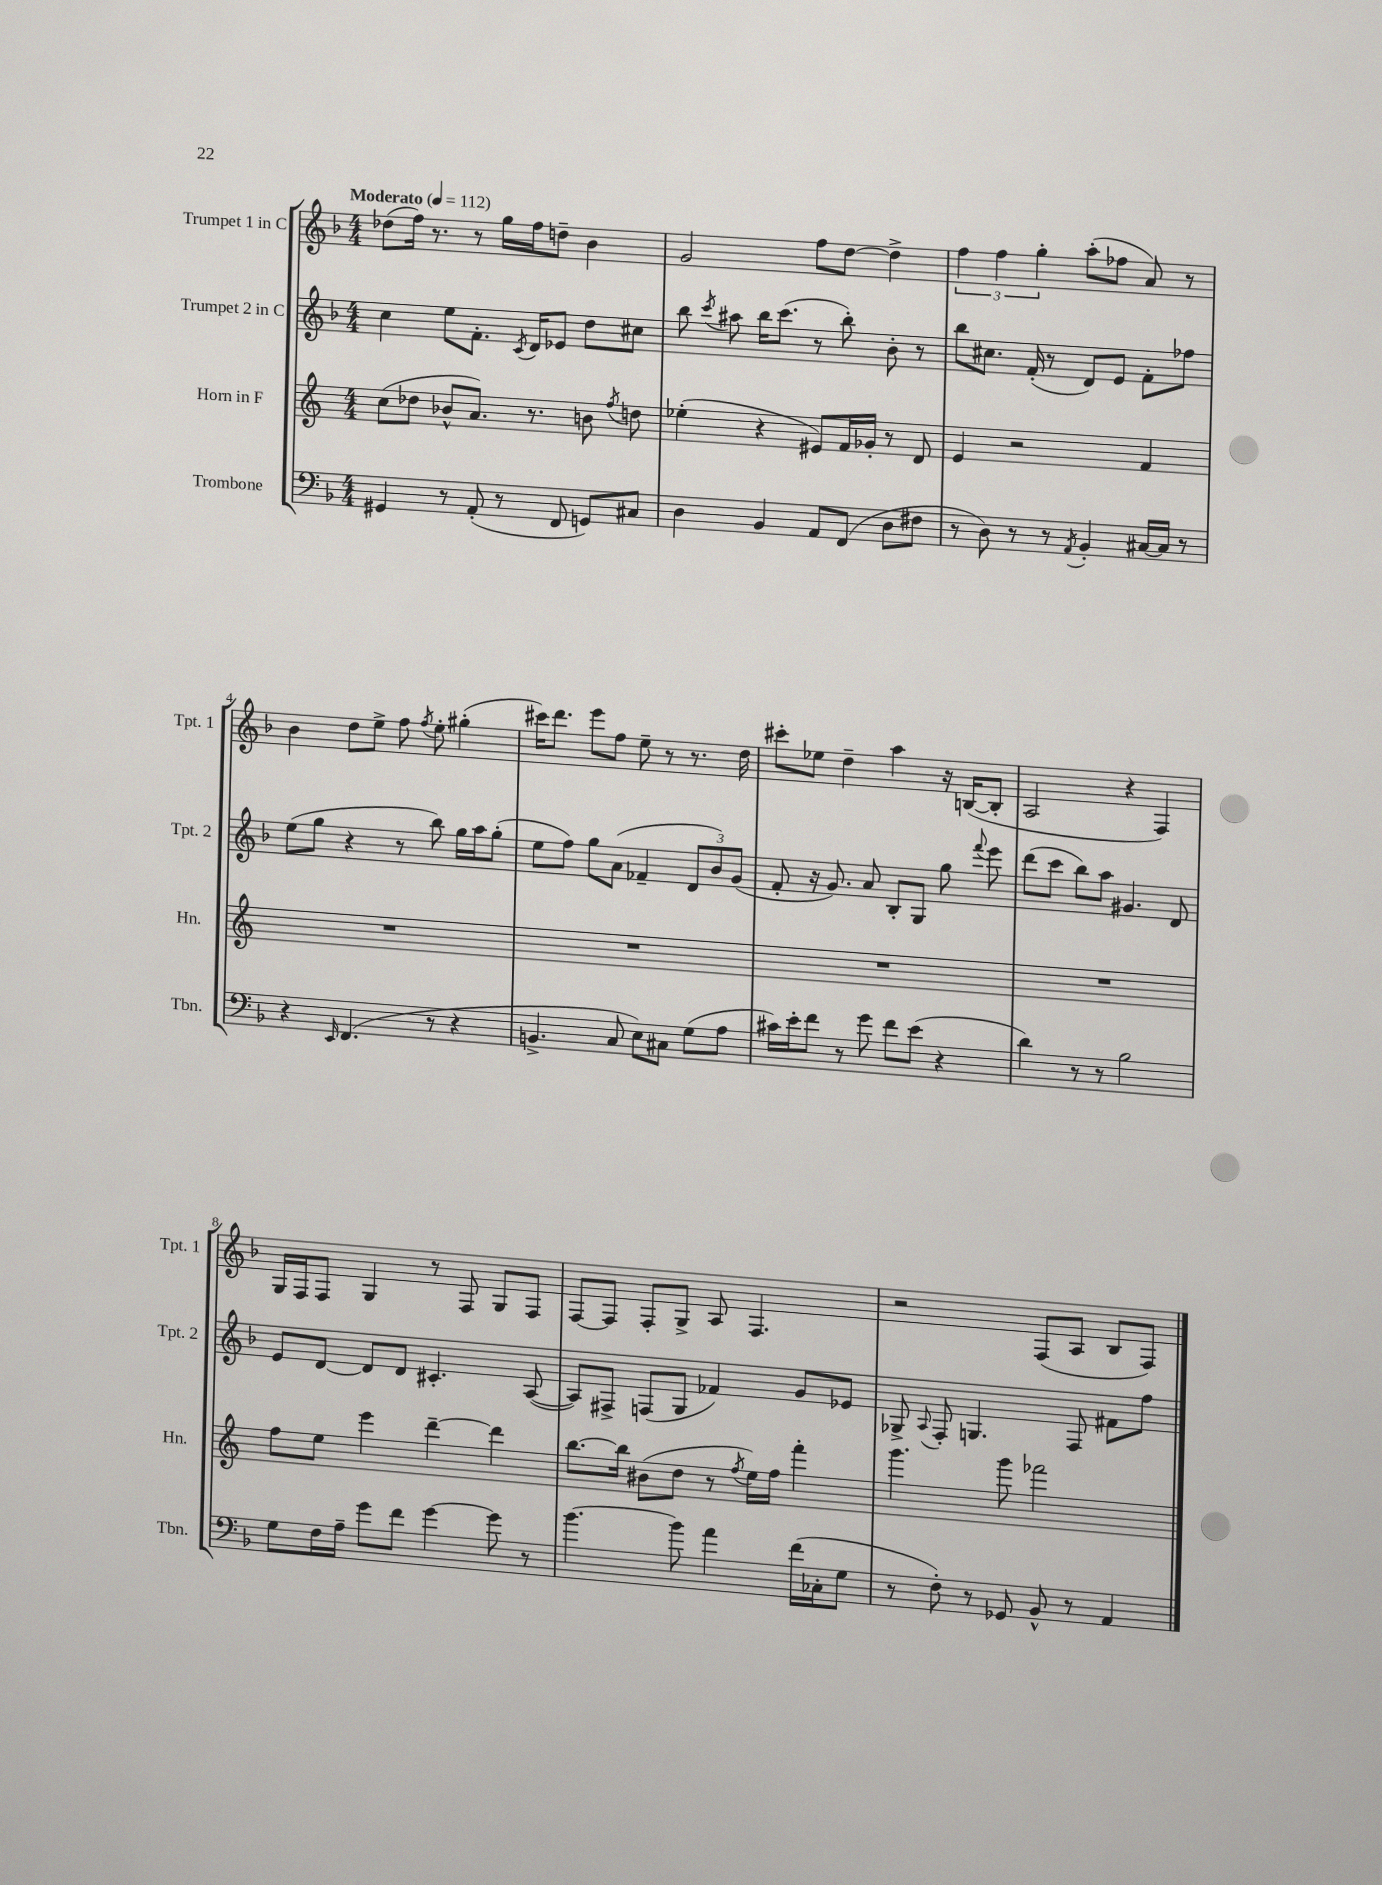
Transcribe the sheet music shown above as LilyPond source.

<<
\new StaffGroup <<
\new Staff = "s0" \with { instrumentName = "Trumpet 1 in C" shortInstrumentName = "Tpt. 1" } {
    \clef treble \key f \major \numericTimeSignature \time 4/4 \tempo "Moderato" 4 = 112
    \autoBeamOff des''8[( f''16]) r8. r8 g''16[ f''16 d''8]-- bes'4 |
    g'2 f''8[ d''8]~ d''4-> |
    \tuplet 3/2 { f''4 f''4 g''4-. } a''8[-.( fes''8] a'8) r8 |
    bes'4 d''8[ e''8]-> f''8 \acciaccatura { f''8 } e''8-. gis''4-.( |
    cis'''16[) d'''8.] e'''8[ f''8] e''8-- r8 r8. d''16 |
    cis'''8[-. ees''8] d''4-- a''4 r16 b16[~( b8]-. |
    a2 r4 f4) |
    g16[ f16 f8] g4 r8 f8 g8[ f8] |
    f8[~ f8] f8[-. g8]-> a8 f4. |
    r2 f8[( a8] bes8[ f8]) \bar "|." |
}
\new Staff = "s1" \with { instrumentName = "Trumpet 2 in C" shortInstrumentName = "Tpt. 2" } {
    \clef treble \key f \major \numericTimeSignature \time 4/4
    \autoBeamOff c''4 e''8[ f'8.]-. \acciaccatura { c'8 } d'16[ ees'8] d''8[ cis''8] |
    bes''8 \acciaccatura { c'''8 } ais''8 bes''16[ c'''8.]( r8 bes''8-.) bes'8-. r8 |
    bes''8[ cis''8.] f'16-.( r8 d'8[) e'8] f'8[-. fes''8] |
    e''8[( g''8] r4 r8 bes''8) g''16[ a''16 g''8]-.( |
    e''8[ f''8]) g''8[ a'8]( fes'4-- \tuplet 3/2 { d'8[ bes'8) g'8]( } |
    f'8-. r16 g'8.) a'8 bes8[-. g8] g''8 \appoggiatura { f'''8 } e'''8 |
    d'''8[( c'''8] bes''8[) a''8] gis'4. d'8 |
    e'8[ d'8]~ d'8[ d'8] cis'4.-. a8~( |
    a8[) fis8]-> f8[( g8] fes'4) g'8[ ees'8] |
    ges8-> \appoggiatura { a8 } f8-. g4. f8 fis'8[ f''8] \bar "|." |
}
\new Staff = "s2" \with { instrumentName = "Horn in F" shortInstrumentName = "Hn." } {
    \clef treble \key c \major \numericTimeSignature \time 4/4
    \autoBeamOff c''8[( des''8] bes'8[-^ a'8.]) r8. b'8 \acciaccatura { f''8 } d''8 |
    ees''4-.( r4 eis'8[) f'16 ges'16]-. r8 d'8 |
    e'4 r2 f'4 |
    R1 |
    R1 |
    R1 |
    R1 |
    f''8[ e''8] e'''4 d'''4~-- d'''4 |
    b''8.[~ b''16] bis'8[( d''8] r8 \acciaccatura { f''8 } e''16[) f''16] f'''4-. |
    g'''4. g'''8 fes'''2 \bar "|." |
}
\new Staff = "s3" \with { instrumentName = "Trombone" shortInstrumentName = "Tbn." } {
    \clef bass \key f \major \numericTimeSignature \time 4/4
    \autoBeamOff gis,4 r8 a,8-.( r8 f,8 g,8[) cis8] |
    d4 bes,4 a,8[ f,8]( d8[ fis8] |
    r8 d8) r8 r8 \acciaccatura { a,8 } bes,4-. cis16[~ cis16] r8 |
    r4 \grace { e,16 } f,4.( r8 r4 |
    b,4.-> c8 e8[) cis8] g8[( a8] |
    cis'16[) e'16-. f'8] r8 g'8 f'8[ e'8]( r4 |
    d'4) r8 r8 bes2 |
    g8[ f16 a16]-- g'8[ f'8] g'4~ g'8 r8 |
    bes'4.~ bes'8 a'4 f'16[( ces16-. g8] |
    r8 f8-.) r8 ges,8 bes,8-^ r8 a,4 \bar "|." |
}
>>
>>
